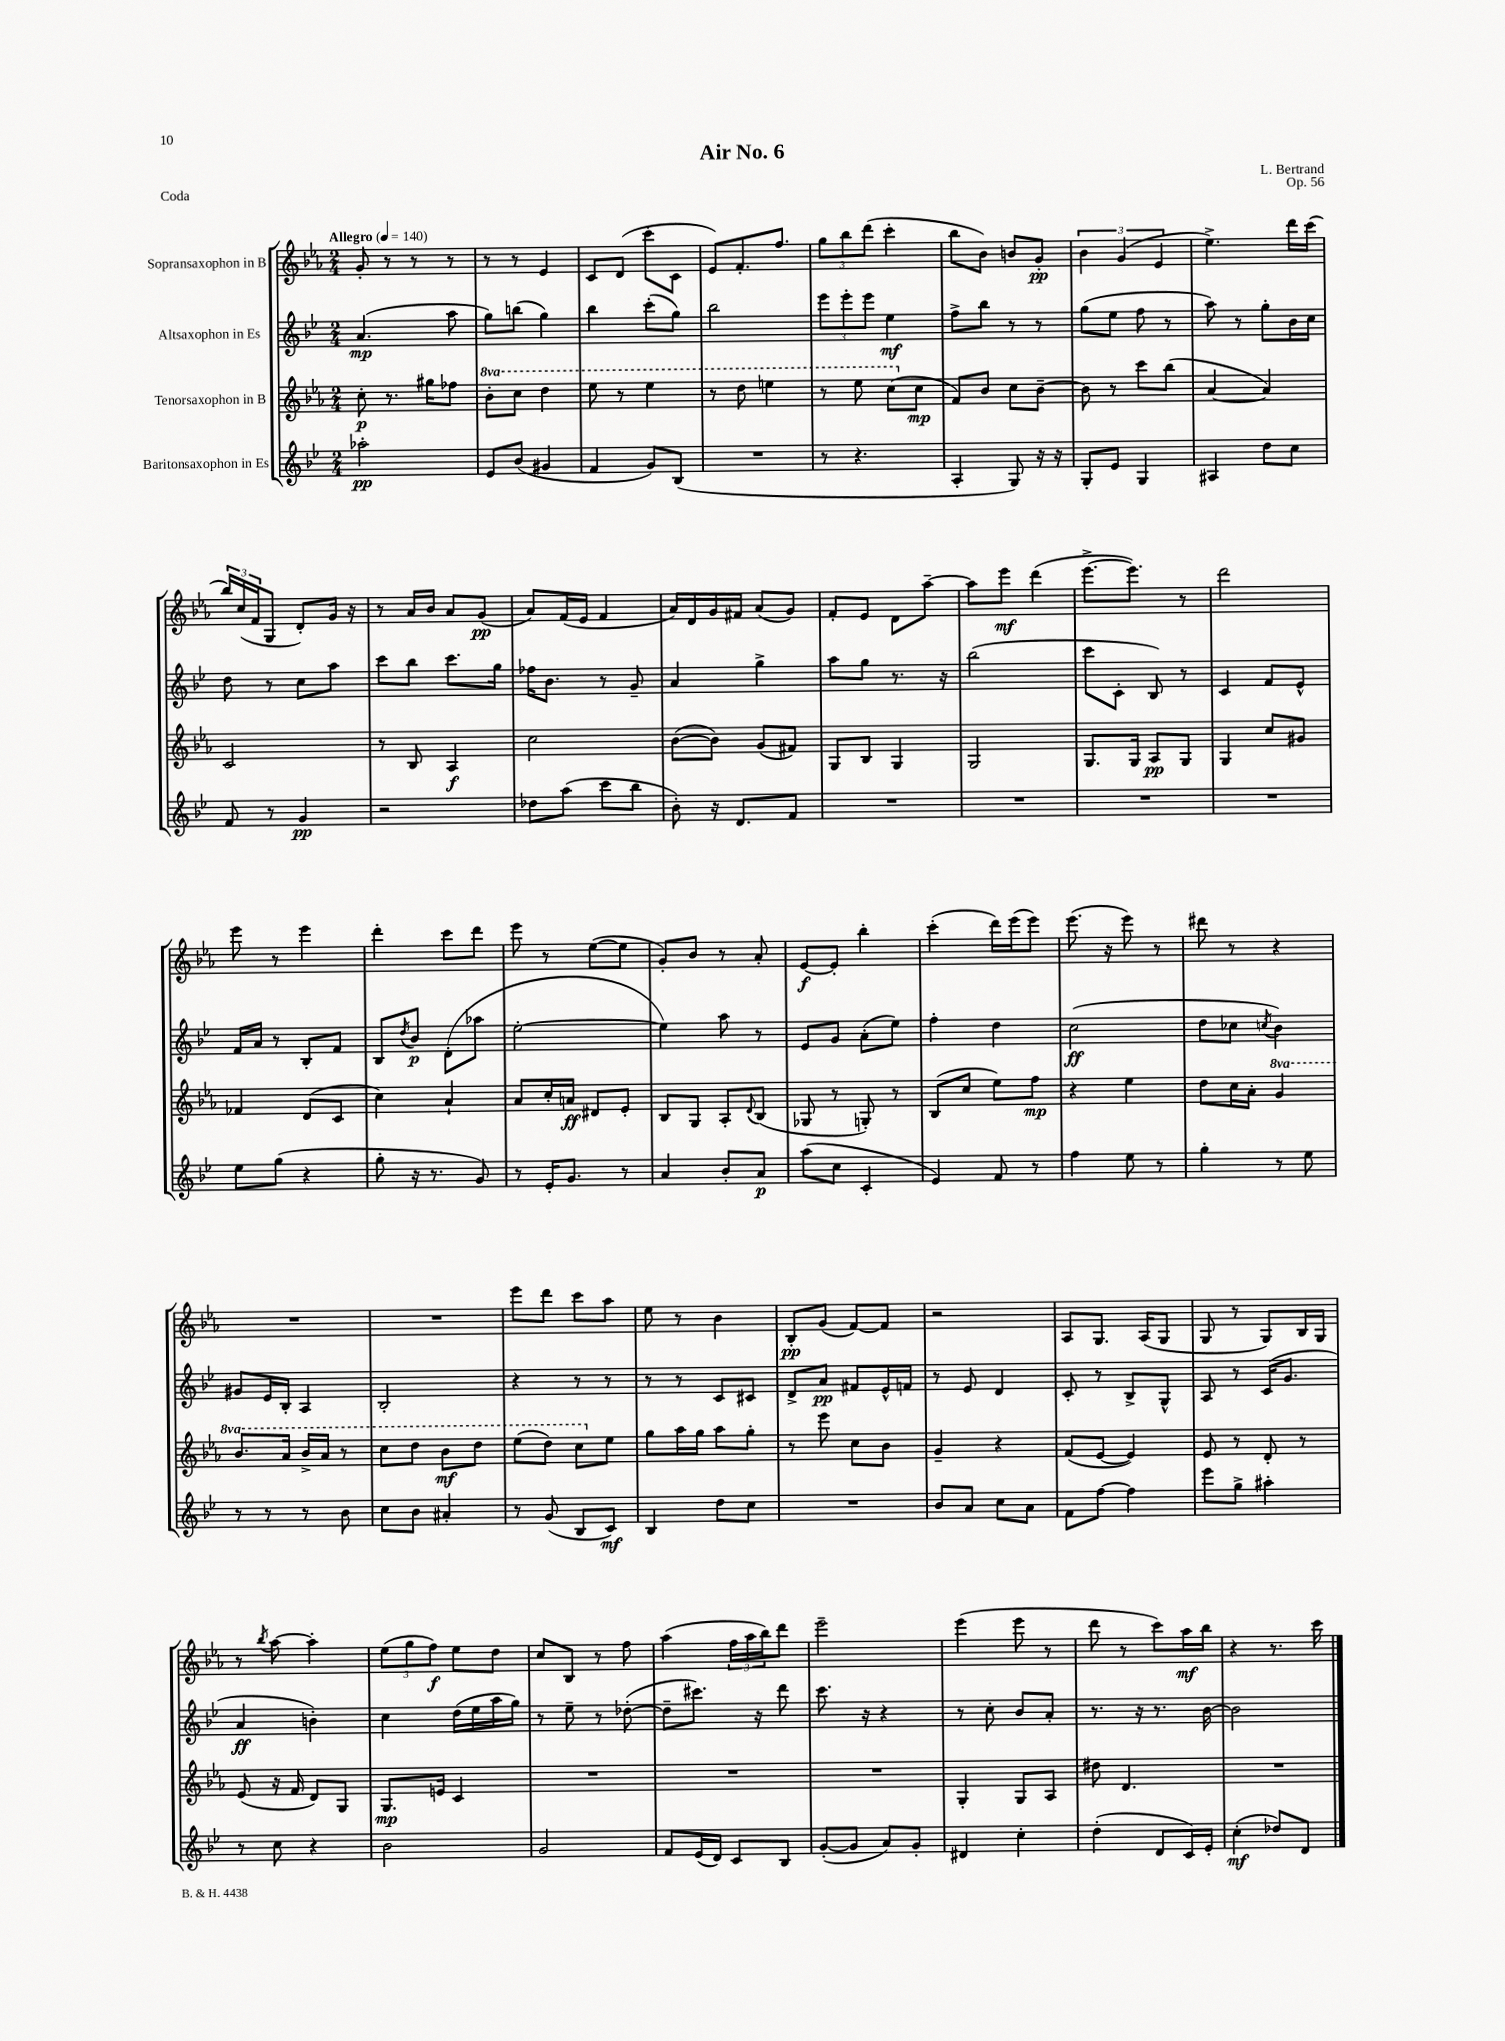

**kern	**kern	**kern	**kern
*staff4	*staff3	*staff2	*staff1
*clefG2	*clefG2	*clefG2	*clefG2
*k[b-e-]	*k[b-e-a-]	*k[b-e-]	*k[b-e-a-]
*M2/4	*M2/4	*M2/4	*M2/4
*MM140	*MM140	*MM140	*MM140
2aa-'	8cc'	(4.a	8g'
.	8.r	.	8r
.	.	.	8r
.	16gg#	.	.
.	8ff-	8aa	8r
=	=	=	=
8e-	8bb-'	8gg)	8r
(8b-	8ccc	(8bb	8r
4g#	4ddd	4gg)	4e-
=	=	=	=
4f	8eee-	4bb-	8c
.	8r	.	(8d
8g)	4eee-	(8ccc'	8ccc'
(8B-	.	8gg)	8c
=	=	=	=
2r	8r	2bb-	8e-)
.	8ddd	.	8.f'
.	4eee	.	.
.	.	.	8.ff
=	=	=	=
8r	8r	12eee-	12gg
.	.	12eee-'	12bb-
4.r	8eee-	.	.
.	.	12eee-	(12ddd
.	(8ccc	4ee-	4ccc'
.	8cc	.	.
=	=	=	=
4A'	8f)	8ff^	8bb-
.	8b-	8bb-	8b-)
8G)	8cc	8r	8b
16r	[8b-~	8r	8g'
16r	.	.	.
=	=	=	=
8G'	8b-]	(8gg	6b-
8e-	8r	8ee-	.
.	.	.	(6g
4G	8ccc	8ff	.
.	.	.	6e-
.	(8bb-	8r	.
=	=	=	=
4A#	[4a-	8aa)	4.ee-^)
.	.	8r	.
8dd	4a-])	8gg'	.
8cc	.	16b-	16ddd
.	.	16cc	(16ccc
=	=	=	=
8f	2c	8dd	24bb-)
.	.	.	(24cc
.	.	.	24f
8r	.	8r	8G
4g	.	8cc	8d')
.	.	8aa	16g
.	.	.	16r
=	=	=	=
2r	8r	8ccc	8r
.	8B-	8bb-	16a-
.	.	.	16b-
.	4A-	8.ccc	8a-
.	.	.	(8g
.	.	16gg	.
=	=	=	=
8dd-	2cc	16ff-	8a-)
.	.	8.b-	.
(8aa	.	.	(16f
.	.	.	16e-
8ccc	.	8r	4f
8bb-	.	8g~	.
=	=	=	=
8b-')	([8b-	4a	16a-)
.	.	.	16d
16r	8b-])	.	16g
8.d	.	.	16f#
.	(8g	4gg^	(8a-
8f	8f#)	.	8g)
=	=	=	=
2r	8G	8aa	8f'
.	8B-	8gg	8e-
.	4G	8.r	8d
.	.	.	[8aa-~
.	.	16r	.
=	=	=	=
2r	2G	(2bb-	8aa-]
.	.	.	8eee-
.	.	.	(4ddd
=	=	=	=
2r	8.G	8ccc	[8.eee-^
.	.	8c'	.
.	16G	.	8.eee-])
.	8A-	8B-)	.
.	8G	8r	8r
=	=	=	=
2r	4G	4c	2ddd
.	8cc	8f	.
.	8g#	8e-^^	.
=	=	=	=
8ee-	4f-	16f	8eee-
.	.	16a	.
(8gg	.	8r	8r
4r	(8d	8B-'	4eee-
.	8c	8f	.
=	=	=	=
8gg'	4cc)	8B-	4ddd'
.	.	8qdd	.
16r	.	8b-	.
8.r	.	.	.
.	4a-`	(8d'	8ccc
8g)	.	8aa-	8ddd
=	=	=	=
8r	8a-	[2ee-'	8eee-
16e-'	16cc'	.	8r
8.g	16a	.	.
.	8d#	.	([8ee-
8r	8e-'	.	8ee-]
=	=	=	=
4a	8B-	4ee-])	8g')
.	8G	.	8b-
8b-'	8A-'	8aa	8r
.	8qqd	.	.
8a	(8B-	8r	8a-'
=	=	=	=
(8aa	8G-	8e-	[8e-
8cc	8r	8g	8e-']
4c'	8G')	(8a'	4bb-'
.	8r	8ee-)	.
=	=	=	=
4e-)	(8B-	4ff'	(4ccc'
.	8cc	.	.
8f	8ee-)	4dd	16ddd)
.	.	.	(16eee-
8r	8ff	.	8eee-)
=	=	=	=
4ff	4r	(2cc	(8.eee-
.	.	.	16r
8ee-	4ee-	.	8eee-)
8r	.	.	8r
=	=	=	=
4gg'	8dd	8dd	8ddd#
.	16cc	8cc-	8r
.	16a-'	.	.
.	.	8qcc	.
8r	4gg	4b-)	4r
8ee-	.	.	.
=	=	=	=
8r	8.bb-	8g#	2r
8r	.	16e-	.
.	16aa-	16B-'	.
8r	16bb-^	4A	.
.	16aa-	.	.
8b-	8r	.	.
=	=	=	=
8cc	8ccc	2B-'	2r
8b-	8ddd	.	.
4a#'	8bb-	.	.
.	8ddd	.	.
=	=	=	=
8r	(8eee-	4r	8eee-
(8g	8ddd)	.	8ddd
8B-	8ccc	8r	8ccc
8c)	8ee-	8r	8aa-
=	=	=	=
4B-	8gg	8r	8ee-
.	16aa-	8r	8r
.	16gg	.	.
8dd	8aa-	8c	4b-
8cc	8gg'	8c#	.
=	=	=	=
2r	8r	8d^	8B-'
.	8eee-	8a	(8g
.	8cc	8f#	[8f)
.	8b-	16e-^^	8f]
.	.	16f	.
=	=	=	=
8b-	4g~	8r	2r
8a	.	8e-	.
8cc	4r	4d	.
8a	.	.	.
=	=	=	=
8f	(8f	8c'	8A-
[8ff	[8e-	8r	8.G
4ff]	4e-])	8B-^	.
.	.	.	(16A-
.	.	8G^^	8G
=	=	=	=
8eee-	8e-	8A	8G
8gg^	8r	8r	8r
4aa#'	8d'	(16c	8G)
.	.	8.g	.
.	8r	.	16B-
.	.	.	16G
=	=	=	=
8r	(8e-	4a	8r
.	.	.	8qbb-
8cc	16r	.	[8aa-
.	16f	.	.
4r	8d)	4b')	4aa-']
.	8G	.	.
=	=	=	=
2b-	8.G	4cc	(12ee-
.	.	.	12gg
.	.	.	12ff)
.	16e	.	.
.	4c	(16dd	8ee-
.	.	16ee-	.
.	.	16aa	8dd
.	.	16gg)	.
=	=	=	=
2g	2r	8r	8cc
.	.	8ee-~	8B-
.	.	8r	8r
.	.	([8dd-'	8ff
=	=	=	=
8f	2r	8dd-~]	(4aa-
(16e-	.	8.ccc#)	.
16d)	.	.	.
8c	.	.	24ff
.	.	.	24aa-
.	.	16r	.
.	.	.	24bb-)
8B-	.	8ddd	8ddd
=	=	=	=
([8g'	2r	8.ccc	2eee-~
8g]	.	.	.
.	.	16r	.
8a)	.	4r	.
8g'	.	.	.
=	=	=	=
4d#	4G'	8r	(4eee-
.	.	8cc'	.
4cc'	8G	8b-	8eee-
.	8A-	8a'	8r
=	=	=	=
(4dd'	8dd#	8.r	8ddd
.	4.d	.	8r
.	.	16r	.
8d	.	8.r	8ccc)
16c)	.	.	16aa-
16e-'	.	[16b-	16bb-
=	=	=	=
(4cc'	2r	2b-]	4r
8dd-)	.	.	8.r
8d	.	.	.
.	.	.	16ccc
==	==	==	==
*-	*-	*-	*-
